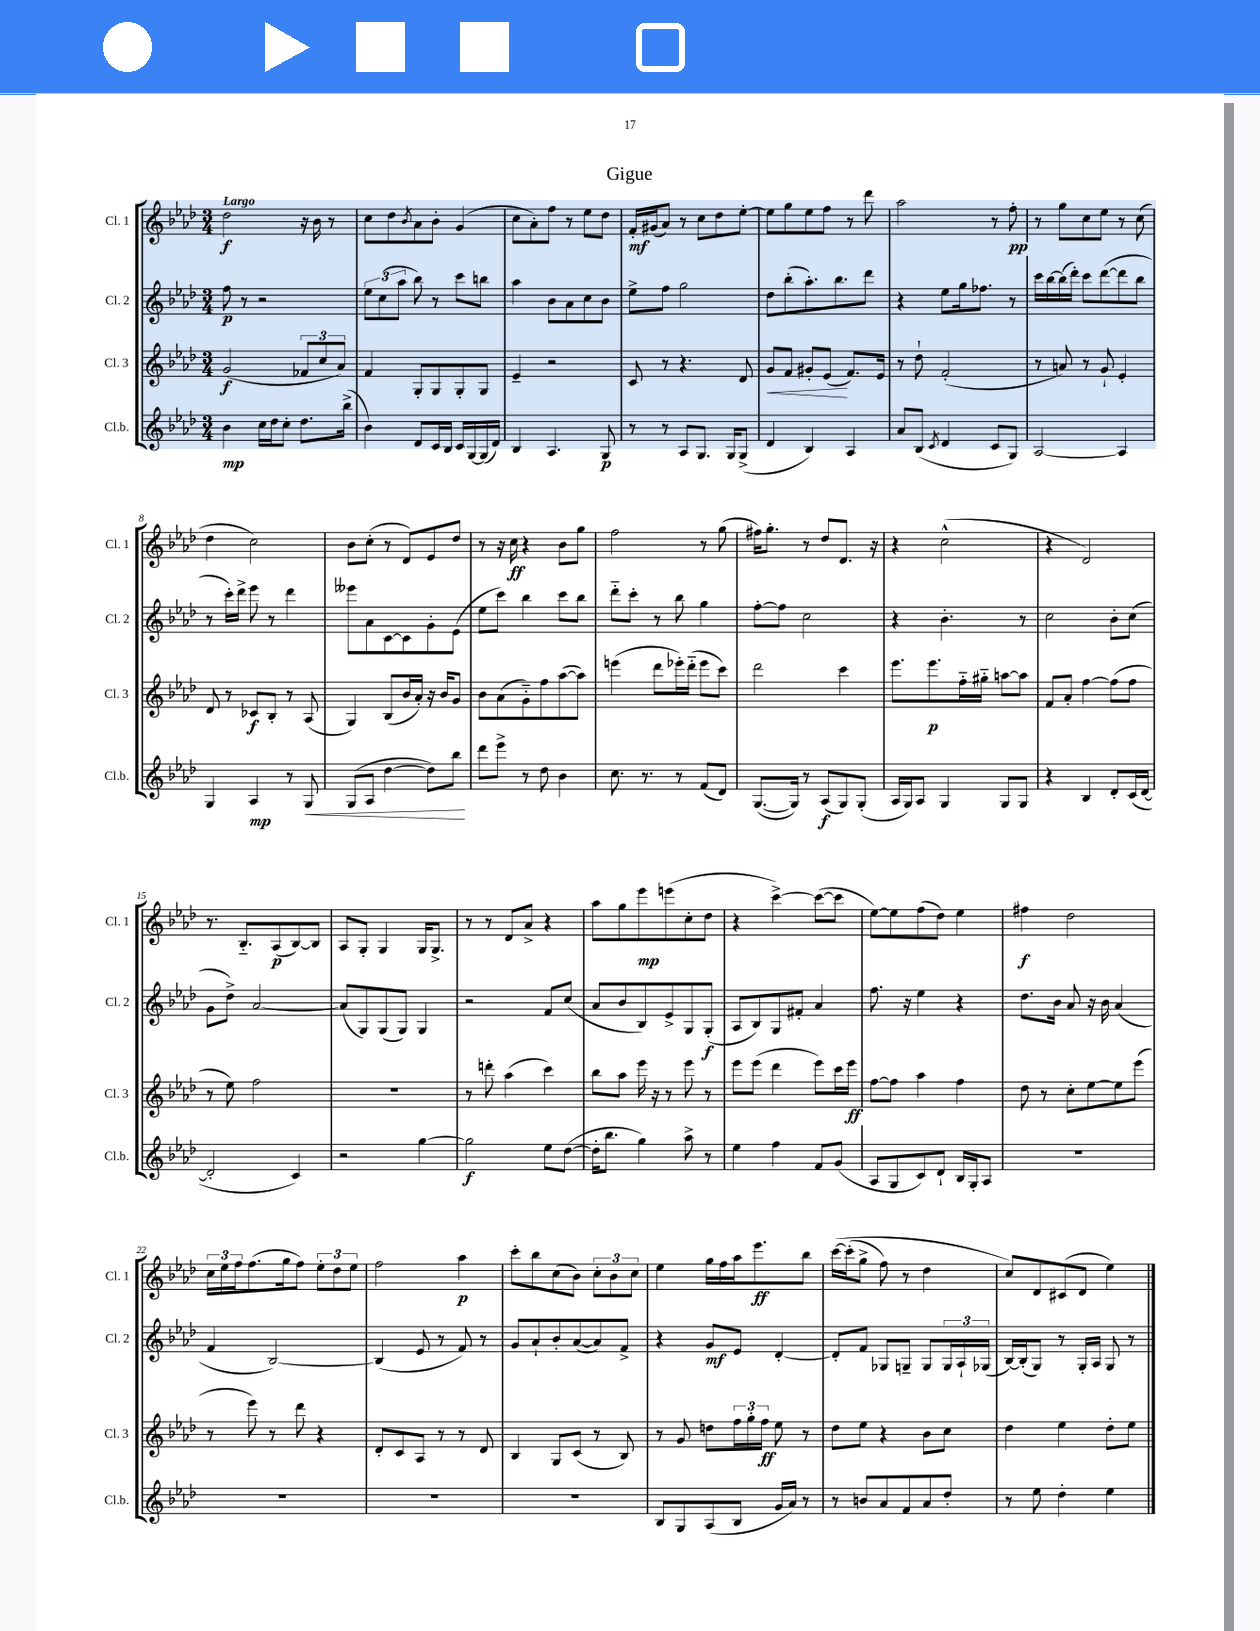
\header { title = "Gigue" }
<<
\new StaffGroup <<
\new Staff = "s0" \with { instrumentName = "Cl. 1" shortInstrumentName = "Cl. 1" } {
    \clef treble \key aes \major \numericTimeSignature \time 3/4 \tempo "Largo"
    des''2\f r16 bes'16 r8 |
    c''8 des''8 \acciaccatura { bes'8 } aes'8 bes'8-. g'4( |
    c''8 aes'8-.) f''8 r8 ees''8 des''8 |
    f'16-.\mf gis'16( aes'8) r8 c''8 des''8 ees''8~-. |
    ees''8 g''8 ees''8 f''8 r8 des'''8 |
    aes''2 r8 f''8-.\pp |
    r8 g''8 c''8 ees''8 r8 c''8( |
    des''4 c''2) |
    bes'8 c''8-.( r8 des'8) ees'8 des''8 |
    r8 r16 c''16\ff r4 bes'8 g''8 |
    f''2 r8 g''8( |
    fis''16) g''8.-. r8 des''8 des'8. r16 |
    r4 c''2-^( |
    r4 des'2) |
    r8. bes8.-_ aes8\p( bes8~) bes8 |
    aes8 g8-. g4 g16 g8.-> |
    r8 r8 des'8 aes'8-> r4 |
    aes''8 g''8 ees'''8\mp e'''8( c''8-. des''8 |
    r4 c'''4~->) c'''8~( c'''8 |
    ees''8~) ees''8 f''8( des''8) ees''4 |
    fis''4\f des''2 |
    \tuplet 3/2 { c''16 ees''16 f''16 } f''8.( g''16 f''8) \tuplet 3/2 { ees''8-. des''8 ees''8 } |
    f''2 aes''4\p |
    c'''8-. bes''8 c''8( bes'8) \tuplet 3/2 { c''8-. bes'8 c''8 } |
    ees''4 g''16 f''16 aes''16 ees'''8.\ff bes''8 |
    c'''16~\( c'''16-.( g''8-> f''8) r8 des''4 |
    c''8\) des'8 cis'8( des'8 ees''4) \bar "|." |
}
\new Staff = "s1" \with { instrumentName = "Cl. 2" shortInstrumentName = "Cl. 2" } {
    \clef treble \key aes \major \numericTimeSignature \time 3/4
    f''8\p r8 r2 |
    \tuplet 3/2 { ees''8 c''8( aes''8 } bes''8) r8 c'''8 b''8 |
    aes''4 bes'8 aes'8 c''8 bes'8 |
    ees''8-> f''8 g''2 |
    des''8 bes''8-.( aes''8.-.) bes''8. des'''8 |
    r4 ees''8 g''16 fes''8. r8 |
    c'''16 bes''16~ bes''16( des'''16-.) c'''8 des'''8~( des'''8 bes''8 |
    r8 c'''16-.) des'''16-> ees'''8 r8 des'''4 |
    eeses'''8 aes'8 c'8~ c'8 g'8-. ees'8( |
    ees''8 c'''8) bes''4 c'''8 bes''8 |
    des'''8-_ c'''8-. r8 bes''8 g''4 |
    f''8~-. f''8 c''2 |
    r4 bes'4.-. r8 |
    c''2 bes'8-. c''8( |
    g'8 des''8->) aes'2~ |
    aes'8( g8) g8( g8) g4 |
    r2 f'8 c''8( |
    aes'8 bes'8 bes8) ees'8-> g8 g8-.\f( |
    aes8 bes8) g8 fis'8-. aes'4 |
    f''8. r16 ees''4 r4 |
    des''8. bes'16 aes'8 r16 bes'16 aes'4( |
    f'4 bes2~) |
    bes4( ees'8 r8 f'8) r8 |
    g'8 aes'8-! bes'8-. aes'8~( aes'8) f'8-> |
    r4 g'8\mf ees'8 des'4~-. |
    des'8-. f'8 ges8 g8-- g8 \tuplet 3/2 { g16 aes16-! ges16( } |
    bes16~) bes16-.( g8) r8 g16-. aes16 g8 r8 \bar "|." |
}
\new Staff = "s2" \with { instrumentName = "Cl. 3" shortInstrumentName = "Cl. 3" } {
    \clef treble \key aes \major \numericTimeSignature \time 3/4
    g'2\f( \tuplet 3/2 { fes'8 c''8 aes'8) } |
    f'4 g8-. g8 g8-. g8 |
    ees'4-- r2 |
    c'8 r8 r4. des'8 |
    g'8\< f'8 gis'8-. ees'8\!( f'8.) ees'16 |
    r8 des''8-! f'2-.( |
    r8 a'8) r8 g'8-! ees'4-. |
    des'8 r8 ces'8\f bes8-. r8 aes8( |
    g4) bes8( bes'16 aes'16-.) r16 bes'16 g'8 |
    bes'8 aes'8( g'8-_) f''8 aes''8~( aes''8) |
    e'''4( des'''8 ees'''16-.) des'''16-_( ees'''8 c'''8) |
    des'''2 c'''4 |
    ees'''8. ees'''8.\p f''16-_ gis''16-_ a''8~ a''8 |
    f'8 aes'8-. f''4~ f''8( f''8 |
    r8 ees''8) f''2 |
    R2. |
    r8 d'''8-. aes''4( c'''4) |
    bes''8 aes''8 ees'''16 r16 r8 ees'''8 r8 |
    ees'''8 ees'''8( des'''4 ees'''8) c'''16 ees'''16\ff |
    f''8~ f''8 aes''4 f''4 |
    des''8 r8 c''8-. ees''8~ ees''8 ees'''8( |
    r8 ees'''8) r8 des'''8 r4 |
    des'8-. c'8 aes8 r8 r8 des'8 |
    bes4 g8 c'8( r8 bes8) |
    r8 g'8 d''8 \tuplet 3/2 { f''16 g''16-. f''16\ff } ees''8 r8 |
    des''8 ees''8 r4 bes'8 c''8 |
    des''4 ees''4 des''8-. ees''8 \bar "|." |
}
\new Staff = "s3" \with { instrumentName = "Cl.b." shortInstrumentName = "Cl.b." } {
    \clef treble \key aes \major \numericTimeSignature \time 3/4
    bes'4\mp c''16 des''16 c''8-. des''8. bes''16->( |
    bes'4) des'8 c'16 bes16 c'16 g16~ g16( des'16) |
    bes4 aes4. g8\p |
    r8 r8 aes8 g8. g16 g8->( |
    des'4 bes4) aes4 |
    aes'8 bes8( \acciaccatura { c'8 } des'4 c'8 g8) |
    aes2~ aes4 |
    g4 aes4\mp r8 g8\< |
    g8( aes8 des''4~ des''8) bes''8\! |
    des'''8 ees'''8-> r8 des''8 bes'4 |
    c''8. r8. r8 f'8( des'8) |
    g8.~( g16) r8 aes8\f( g8) g8-.( |
    aes16 g16) aes8 g4 g8 g8 |
    r4 bes4 des'8-. c'16( des'16~ |
    des'2-. c'4) |
    r2 g''4~ |
    g''2\f ees''8 des''8~( |
    des''16-. bes''8. g''4) aes''8-> r8 |
    ees''4 f''4 f'8 g'8( |
    aes8 g8 c'8) des'8-! bes16 g16-. aes8 |
    R2. |
    R2. |
    R2. |
    R2. |
    bes8 g8 aes8( bes8 g'16 aes'16) r8 |
    r8 b'8 aes'8 f'8 aes'8 des''8-. |
    r8 ees''8 des''4-. ees''4 \bar "|." |
}
>>
>>
